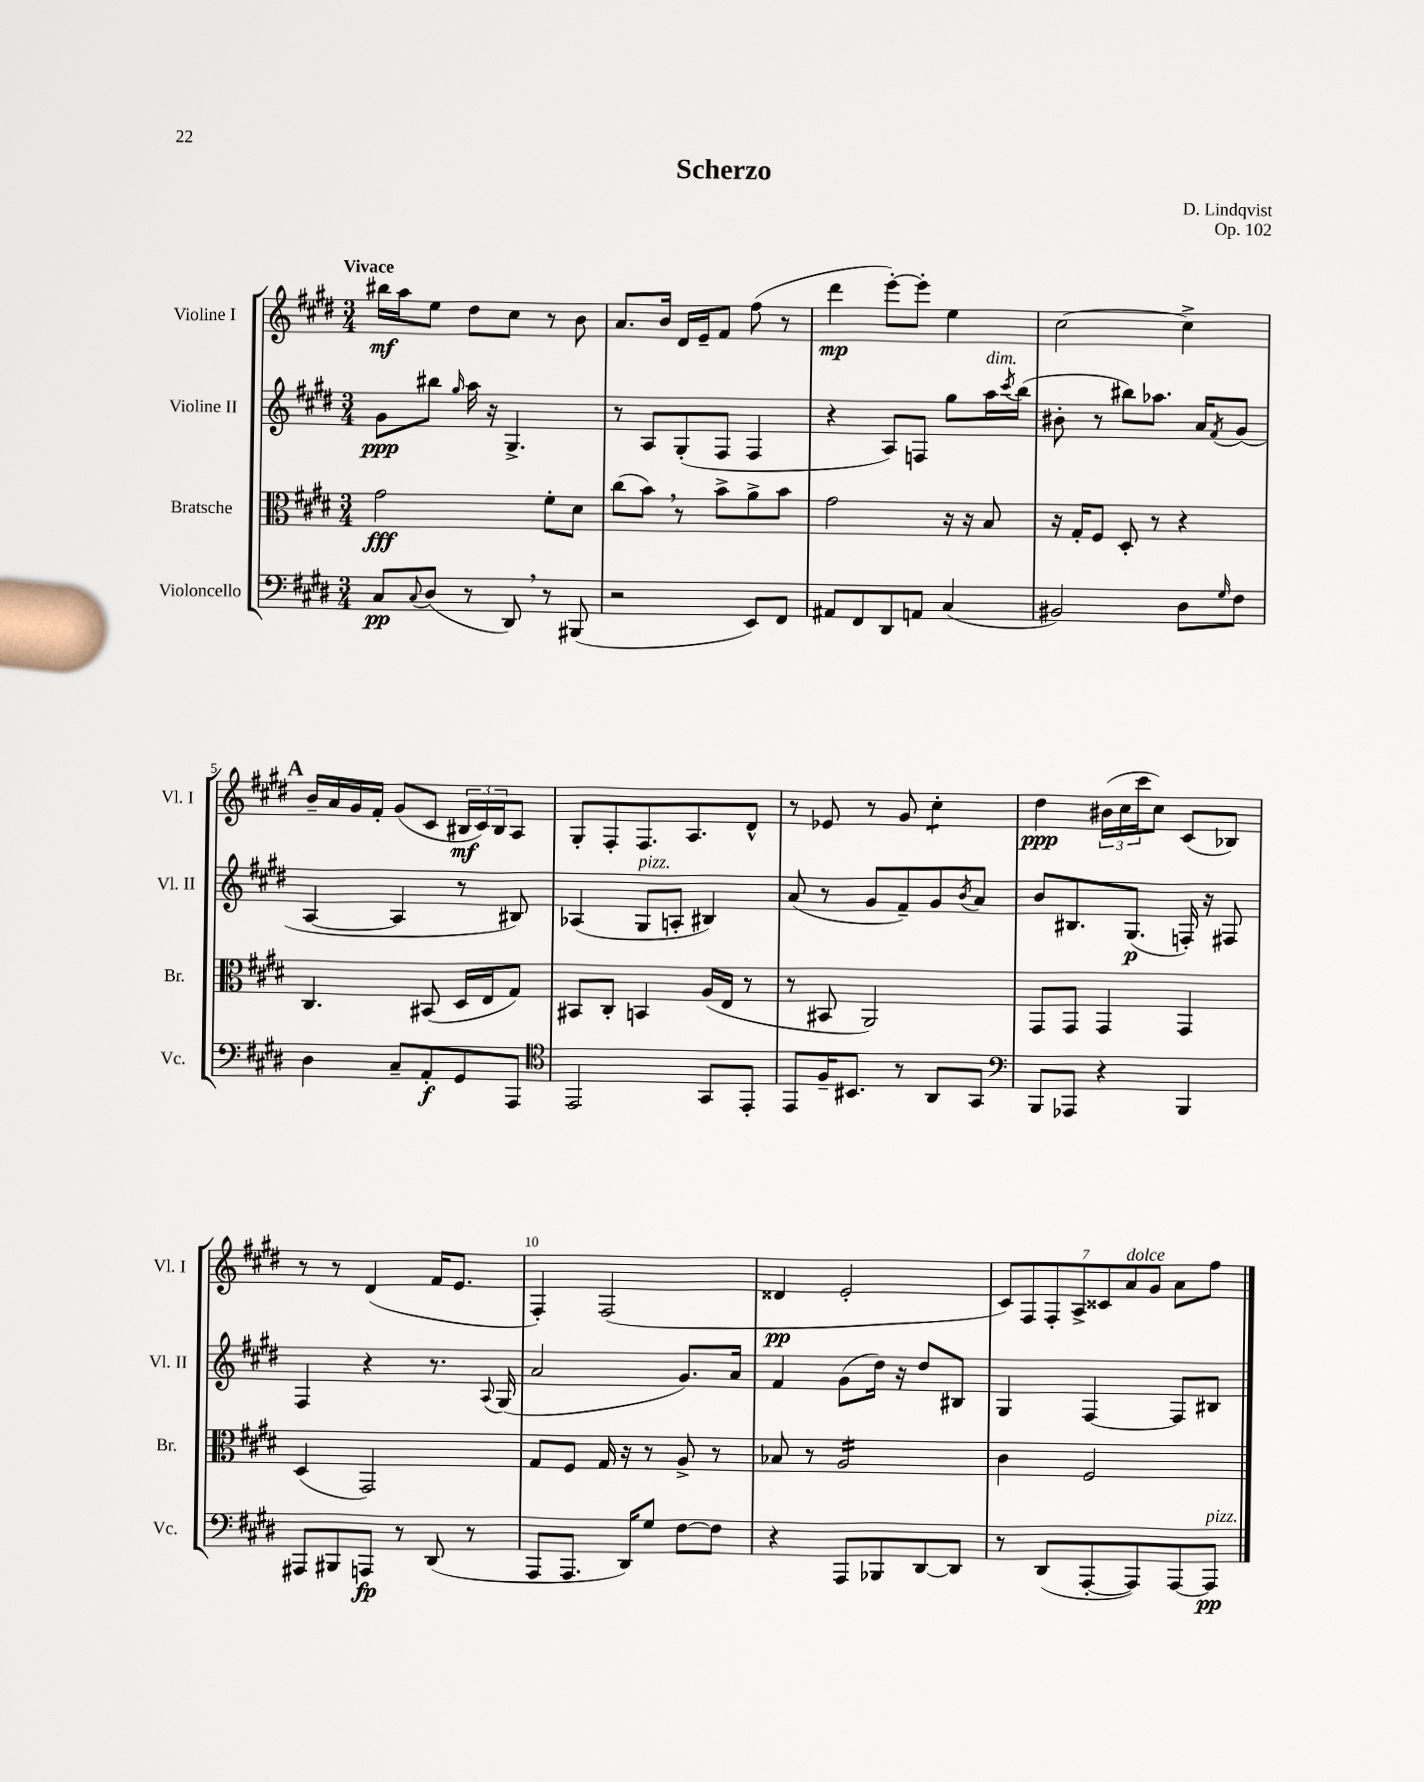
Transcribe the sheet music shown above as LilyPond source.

\header { title = "Scherzo" composer = "D. Lindqvist" opus = "Op. 102" }
<<
\new StaffGroup <<
\new Staff = "s0" \with { instrumentName = "Violine I" shortInstrumentName = "Vl. I" } {
    \clef treble \key e \major \numericTimeSignature \time 3/4 \tempo "Vivace"
    bis''16\mf a''16 e''8 dis''8 cis''8 r8 b'8 |
    a'8. b'16 dis'16 e'16-- fis'8 fis''8( r8 |
    dis'''4\mp e'''8~-.) e'''8-. e''4 |
    cis''2~ cis''4-> |
    \mark \markup { \bold "A" } b'16-- a'16 gis'16 fis'16-. gis'8( cis'8 \tuplet 3/2 { bis16\mf cis'16) bis16 } a8 |
    gis8-. fis8-. fis8. a8. dis'8-^ |
    r8 ees'8 r8 gis'8 cis''4:8-. |
    dis''4\ppp \tuplet 3/2 { bis'16( cis''16 cis'''16 } cis''8) cis'8( bes8) |
    r8 r8 dis'4( fis'16 e'8. |
    fis4-.) fis2( |
    disis'4\pp e'2-. |
    \tuplet 7/4 { cis'8) fis8 fis8-. a8-> cisis'8 a'8^\markup { \italic "dolce" } gis'8 } a'8 fis''8 \bar "|." |
}
\new Staff = "s1" \with { instrumentName = "Violine II" shortInstrumentName = "Vl. II" } {
    \clef treble \key e \major \numericTimeSignature \time 3/4
    gis'8\ppp bis''8 \grace { gis''16 } a''16 r16 gis4.-> |
    r8 a8 gis8-.( fis8 fis4 |
    r4 a8) f8 gis''8 a''16^\markup { \italic "dim." } \acciaccatura { cis'''8 } b''16( |
    bis'8-. r8 bis''8) aes''8. a'16 \acciaccatura { fis'8 } gis'8( |
    \mark \markup { \bold "A" } a4~ a4 r8 bis8) |
    aes4( gis8^\markup { \italic "pizz." } a8-. bis4) |
    a'8( r8 gis'8 fis'8--) gis'8 \acciaccatura { b'8 } a'8 |
    b'8 bis8. gis8.\p( f16-.) r16 fis8 |
    fis4 r4 r8. \appoggiatura { a8 } gis16( |
    a'2 gis'8.) a'16 |
    fis'4 gis'8( dis''16) r16 dis''8 bis8 |
    gis4 fis4~ fis8 bis8 \bar "|." |
}
\new Staff = "s2" \with { instrumentName = "Bratsche" shortInstrumentName = "Br." } {
    \clef alto \key e \major \numericTimeSignature \time 3/4
    gis'2\fff fis'8-. dis'8 |
    cis''8( b'8) \breathe r8 b'8-> a'8-> b'8 |
    gis'2 r16 r16 b8 |
    r16 gis16-. fis8 dis8-. r8 r4 |
    \mark \markup { \bold "A" } cis4. bis,8( dis16 e16 gis8) |
    bis,8 cis8-. b,4 a16( e16 r8 |
    r8 bis,8 a,2) |
    gis,8 gis,8 gis,4 gis,4 |
    dis4( gis,2) |
    gis8 fis8 gis16 r16 r8 a8-> r8 |
    bes8 r8 a2:16 |
    cis'4 fis2 \bar "|." |
}
\new Staff = "s3" \with { instrumentName = "Violoncello" shortInstrumentName = "Vc." } {
    \clef bass \key e \major \numericTimeSignature \time 3/4
    cis8\pp \appoggiatura { cis8 } dis8( r8 dis,8) \breathe r8 bis,,8( |
    r2 e,8) fis,8 |
    ais,8 fis,8 dis,8 a,8 cis4( |
    bis,2) dis8 \grace { gis16 } fis8 |
    \mark \markup { \bold "A" } dis4 cis8-- a,8-.\f gis,8 a,,8 |
    \clef tenor e,2 gis,8 e,8-. |
    e,8 fis16-- bis,8. r8 a,8 gis,8 |
    \clef bass b,,8 aes,,8 r4 b,,4 |
    ais,,8 bis,,8 a,,8\fp r8 dis,8( r8 |
    a,,8 a,,8. dis,16) gis8 fis8~ fis8 |
    r4 a,,8 bes,,8 dis,8~ dis,8 |
    r8 dis,8( a,,8~-. a,,8) a,,8~ a,,8\pp^\markup { \italic "pizz." } \bar "|." |
}
>>
>>
\layout { \context { \Score \override BarNumber.break-visibility = ##(#f #t #t) barNumberVisibility = #(every-nth-bar-number-visible 5) } }
